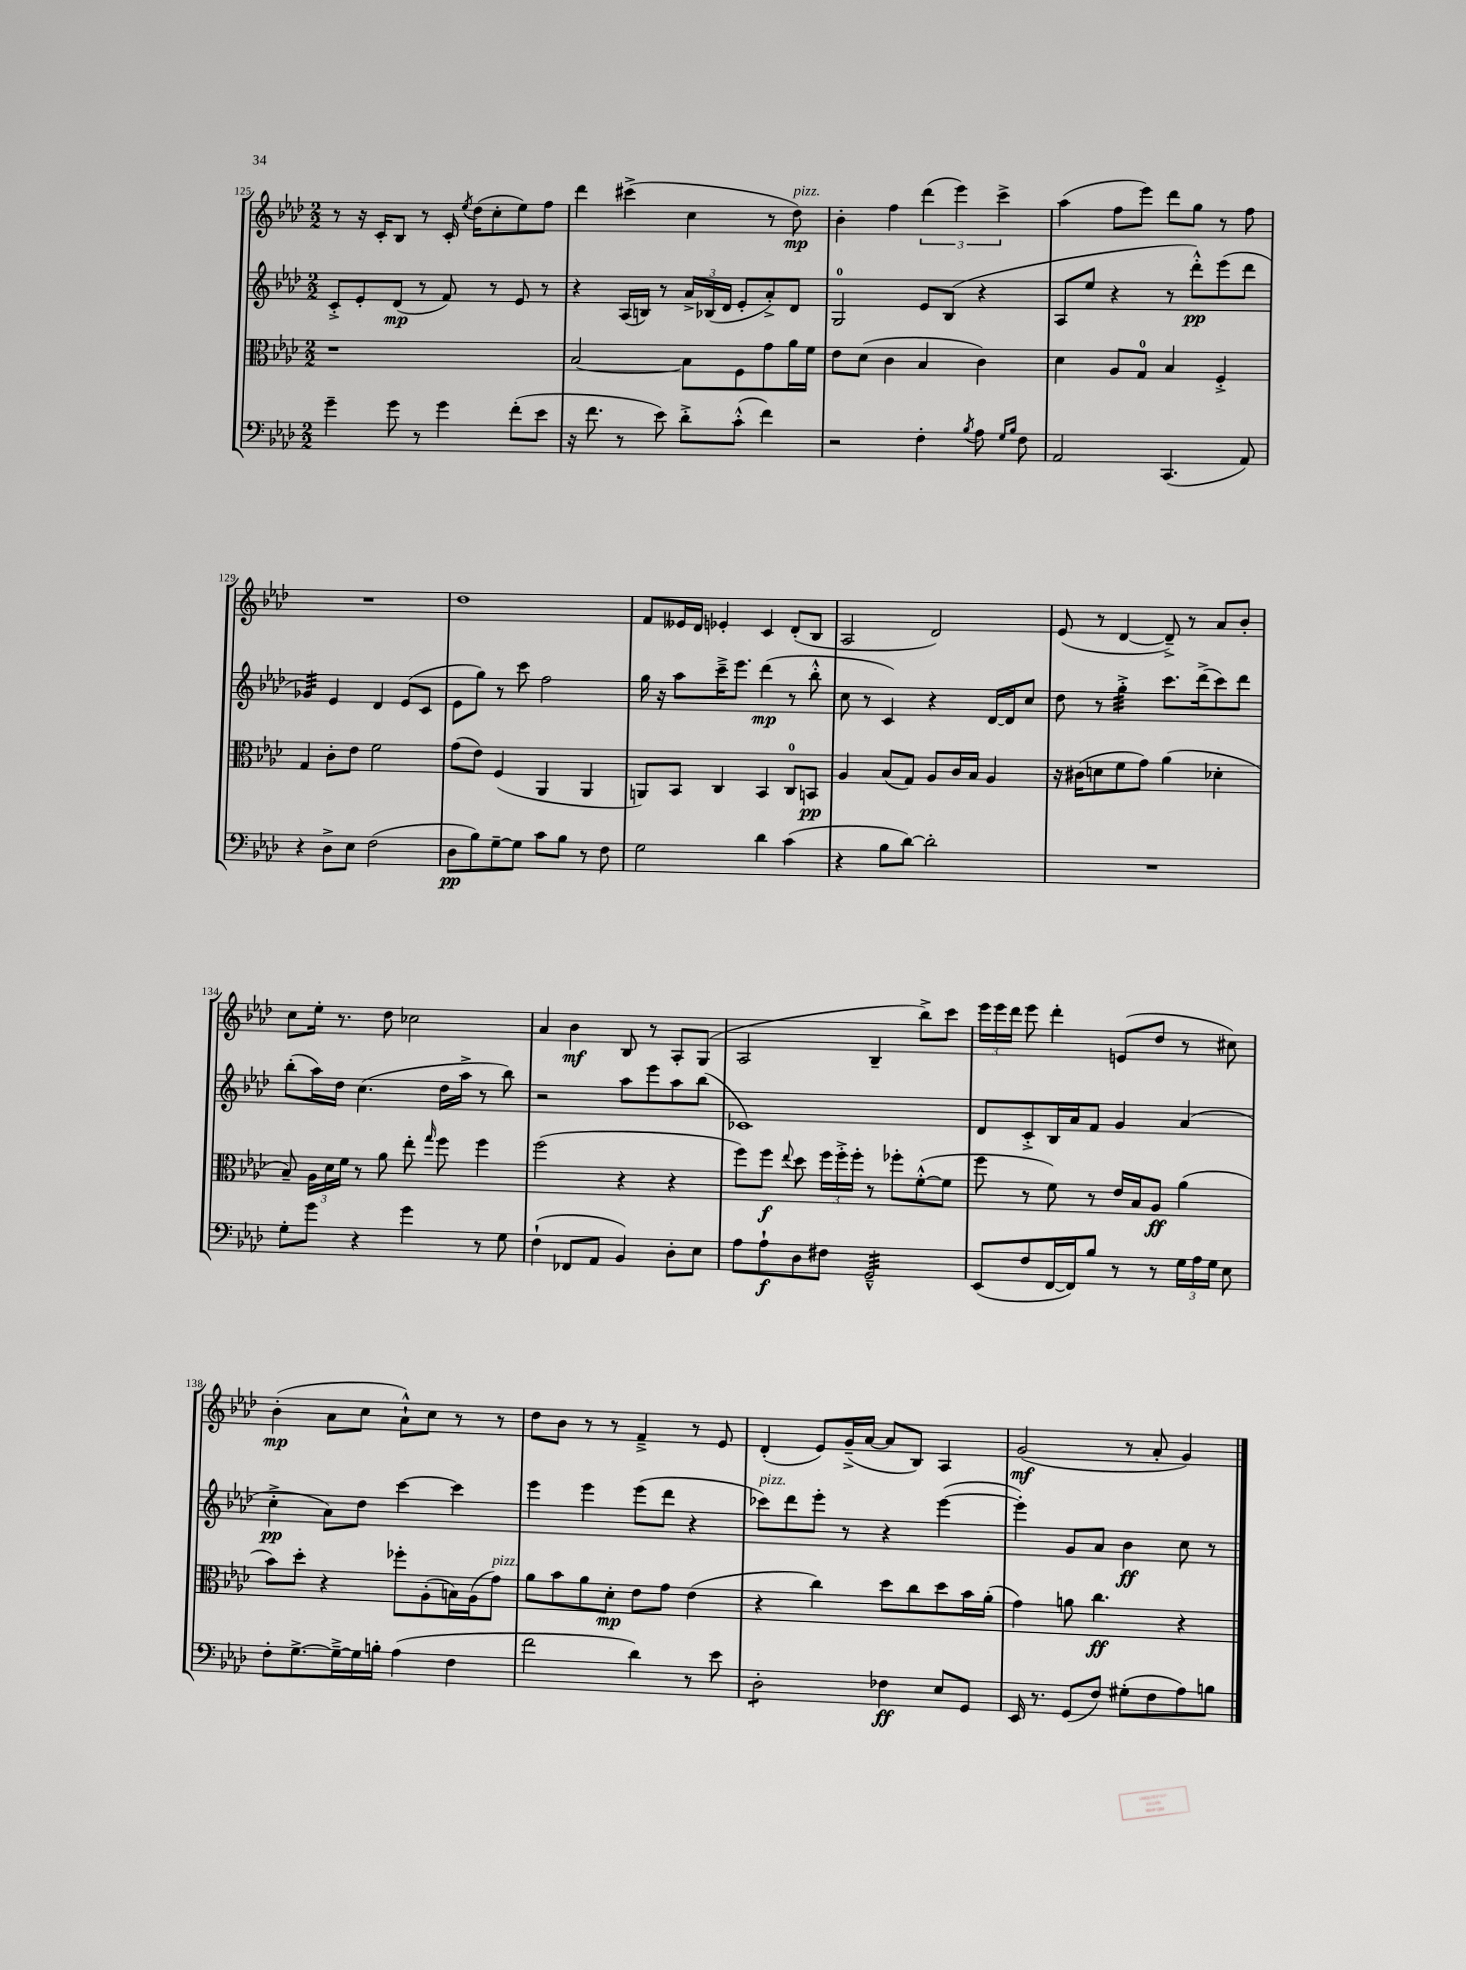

**kern	**kern	**kern	**kern
*staff4	*staff3	*staff2	*staff1
*clefF4	*clefC3	*clefG2	*clefG2
*k[b-e-a-d-]	*k[b-e-a-d-]	*k[b-e-a-d-]	*k[b-e-a-d-]
*M2/2	*M2/2	*M2/2	*M2/2
4g~	1r	8c'^	8r
.	.	8e-'	16r
.	.	.	16c'
8g	.	(8d-	8B-
8r	.	8r	8r
4g	.	8f)	16c'
.	.	.	8qee-
.	.	.	(16dd-
.	.	8r	8cc'
(8f'	.	8e-	8ee-)
8e-	.	8r	8ff
=	=	=	=
16r	[2B-	4r	4ddd-
8.f	.	.	.
8r	.	(16A-	(4ccc#^
.	.	16B)	.
8e-)	.	8r	.
8d-'^	8B-]	24a-^	4cc
.	.	(24B-	.
.	.	24d-	.
(8c'^^	8F	8e-'	.
4f)	8g	8a-'^)	8r
.	16a-	8d-	8dd-)
.	16f	.	.
=	=	=	=
2r	8e-	2G	4b-'
.	(8d-	.	.
.	4c	.	4ff
4F'	4B-	8e-	(6ddd-
.	.	(8B-	.
.	.	.	6eee-)
8qB-	.	.	.
8A-	4c)	4r	.
.	.	.	6ccc^
16qqG	.	.	.
16qqB-	.	.	.
8F	.	.	.
=	=	=	=
2AA-	4d-	8A-	(4aa-
.	.	8ee-	.
.	8A-	4r	8ff
.	8G	.	8eee-)
(4.CC	4B-	8r	8ddd-
.	.	8ddd-'^^)	8gg
.	4F'^	(8eee-	8r
8AA-)	.	8ddd-	8ff
=	=	=	=
4r	4G	4g-)	1r
8D-^	8c'	4e-	.
8E-	8e-	.	.
(2F	2f	4d-	.
.	.	(8e-	.
.	.	8c	.
=	=	=	=
8D-	(8g	8e-	1dd-
8B-)	8e-)	8gg)	.
[8G~	(4F	8r	.
8G]	.	8ccc	.
8c	4AA-	2ff	.
8B-	.	.	.
8r	4AA-	.	.
8F	.	.	.
=	=	=	=
2G	8AA)	16gg	8f
.	.	16r	.
.	8BB-	8aa-	16e--
.	.	.	16d-
.	4C	16ccc~^	4e-'
.	.	8.eee-	.
4d-	4BB-	(4ddd-	4c
(4c	8C	8r	(8d-'
.	8BB	8bb-'^^	8B-
=	=	=	=
4r	4A-	8cc	2A-
.	.	8r	.
8B-	(8B-	4c)	.
[8d-)	8G)	.	.
2d-']	8A-	4r	2d-)
.	16c	.	.
.	16B-	.	.
.	4A-	[16d-	.
.	.	16d-]	.
.	.	8cc	.
=	=	=	=
1r	16r	8dd-	(8e-
.	(16c#	.	.
.	8d	8r	8r
.	8f	4gg'^	[4d-
.	8g)	.	.
.	(4a-	8.ccc	8d-~^])
.	.	.	8r
.	.	(16ddd-^	.
.	4d-'	8ccc)	8a-
.	.	8ddd-	8b-'
=	=	=	=
8G'	8B-~)	(8bb-'	8cc
8g	24A-	16aa-)	16ee-'
.	24d-	.	.
.	.	16dd-	8.r
.	24f	.	.
4r	8r	(4.cc	.
.	8a-	.	8dd-
4g	8ee-'	.	2cc-
.	16qqgg	.	.
.	8ff	16dd-	.
.	.	16aa-^	.
8r	4ff	8r	.
8G	.	8bb-)	.
=	=	=	=
(4F`	(2ff	2r	4a-
8FF-	.	.	4b-
8AA-	.	.	.
4BB-)	4r	8aa-	8B-
.	.	8eee-	8r
8D-'	4r	8aa-	8A-'
8E-	.	(8bb-	(8G
=	=	=	=
8A-	8ff)	1c-)	2A-
8A-`	8ff	.	.
.	8qqee-	.	.
8D-	8dd-	.	.
8F#	24ff	.	.
.	24ff'^	.	.
.	24ff'	.	.
2GG~^^	8r	.	4B-~
.	8ff-'	.	.
.	([8f'^^	.	8bb-^)
.	8f]	.	8ccc
=	=	=	=
(8EE-	8ff	8d-	24eee-
.	.	.	24eee-
.	.	.	24ddd-
8F	8r	8c'^	8eee-
[16FF	8f)	16B-	4ddd-'
16FF])	.	16a-	.
8B-	8r	8f	.
8r	16e-	4g	(8e
.	16B-	.	.
8r	8A-	.	8dd-
24G	(4a-	(4a-	8r
24A-	.	.	.
24G	.	.	.
8E-	.	.	8cc#)
=	=	=	=
8F'	8b-)	4cc'^	(4b-'
[8.G^	8dd-'	.	.
.	4r	8a-)	8a-
16G~^_	.	.	.
16G]	.	8dd-	8cc
16B'	.	.	.
(4A-	8ff-'	[4ccc	8a-`^^)
.	(8A-'	.	8cc
4F	16B)	4ccc]	8r
.	(16A-	.	.
.	8g)	.	8r
=	=	=	=
2f	8a-	4eee-	8dd-
.	8b-	.	8b-
.	8a-	4eee-	8r
.	8d-'	.	8r
4d-)	8e-	(8eee-	4f~^
.	8g	8ddd-	.
8r	(4e-	4r	8r
8e-	.	.	8e-
=	=	=	=
2D-'	4r	8ccc-)	(4d-'
.	.	8ddd-	.
.	4cc)	8eee-'	8e-)
.	.	8r	(16g~^
.	.	.	[16a-
4F-	8dd-	4r	8a-]
.	8cc	.	8B-)
8E-	8dd-	([4eee-	4A-
8GG	16b-	.	.
.	(16a-'	.	.
=	=	=	=
16EE-	4g)	4eee-'])	(2g
8.r	.	.	.
(8GG	8a	8g	.
8F)	4.cc	8a-	.
(8G#'	.	4b-	8r
8F	.	.	8a-'
8A-)	4r	8cc	4g)
8B	.	8r	.
==	==	==	==
*-	*-	*-	*-
